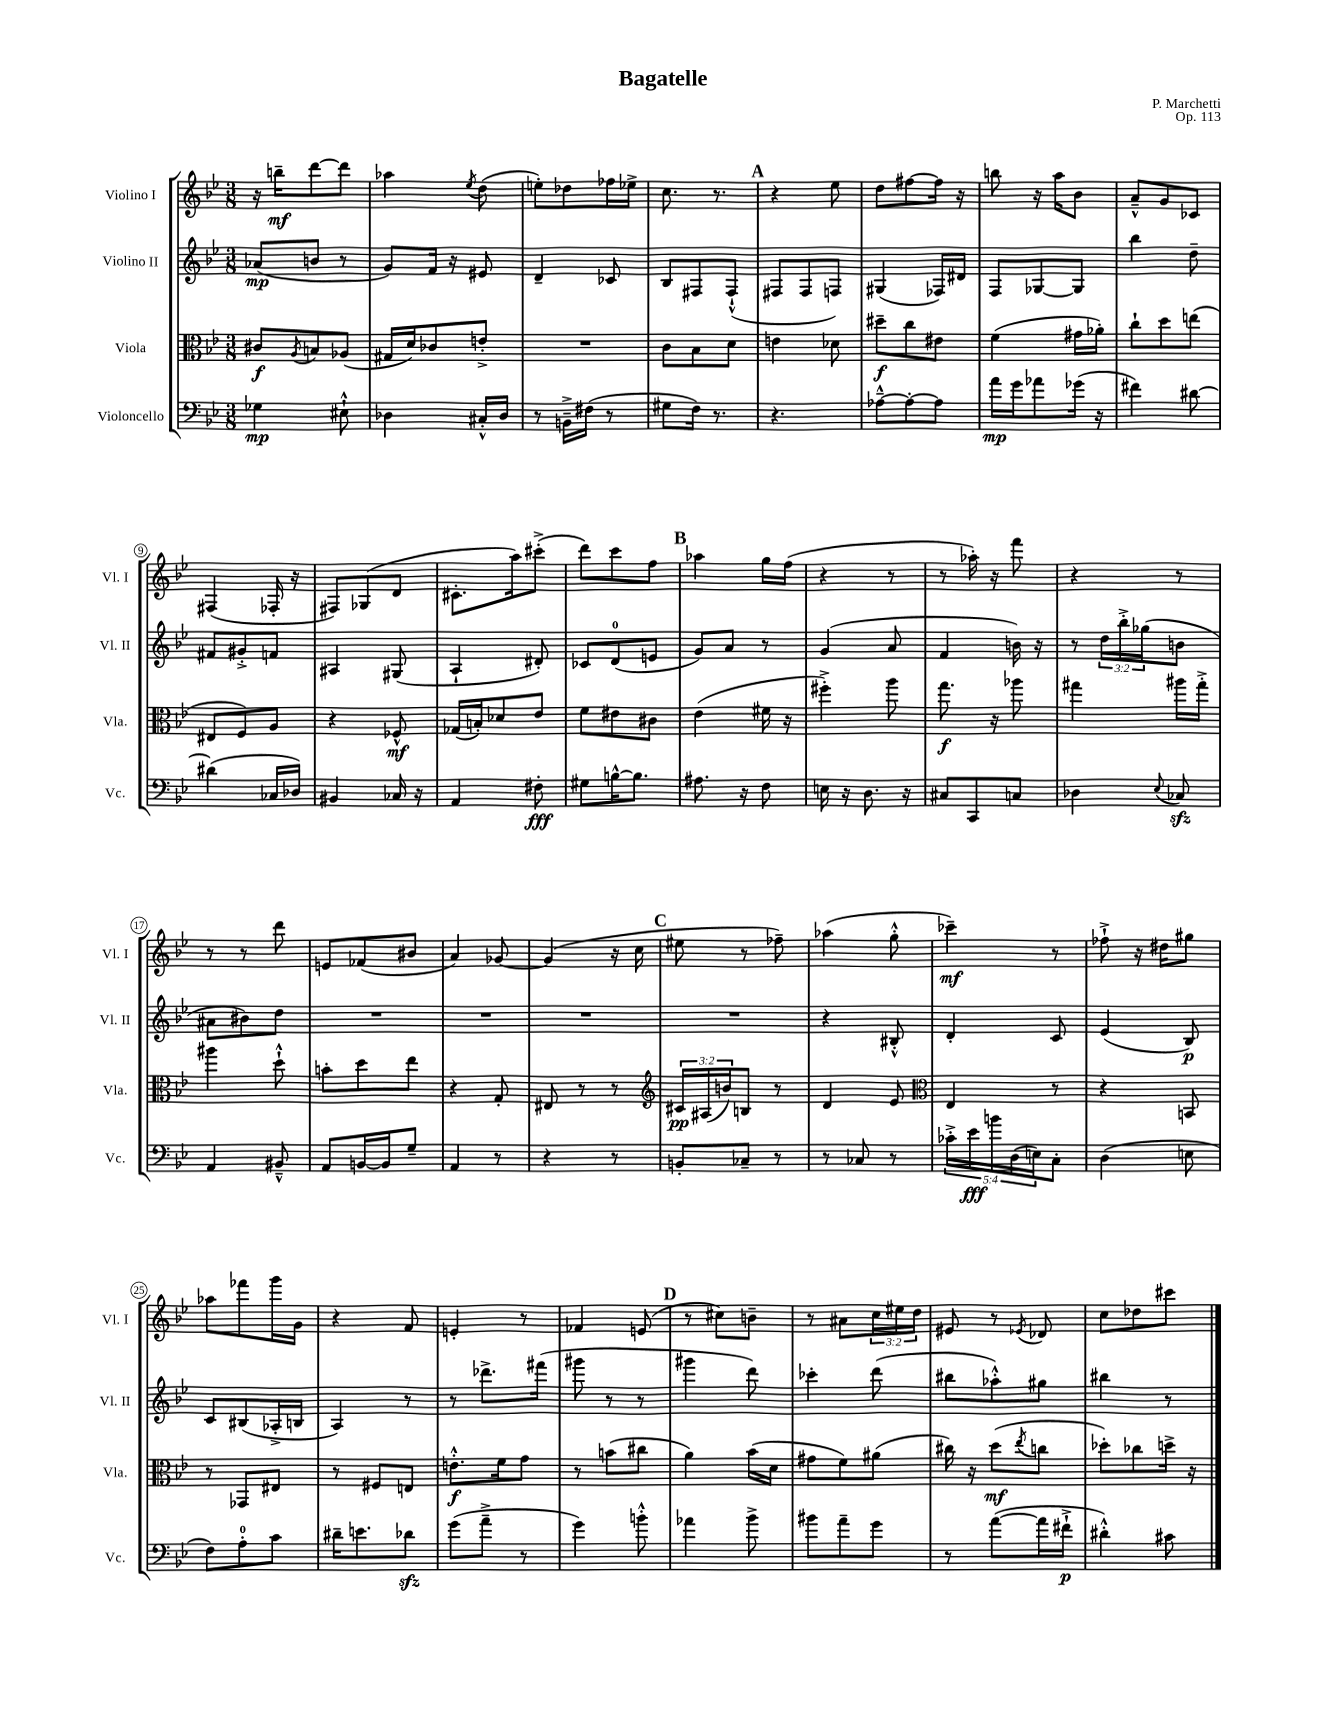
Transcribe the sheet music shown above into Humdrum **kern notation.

**kern	**kern	**kern	**kern
*staff4	*staff3	*staff2	*staff1
*clefF4	*clefC3	*clefG2	*clefG2
*k[b-e-]	*k[b-e-]	*k[b-e-]	*k[b-e-]
*M3/8	*M3/8	*M3/8	*M3/8
4G-	8c#	(8a-	16r
.	.	.	16bb~
.	8qA	.	.
.	8B	8b	[8ddd
8E#`^^	(8A-	8r	8ddd]
=	=	=	=
4D-	16G#	8g)	4aa-
.	16d)	.	.
.	8c-	16f	.
.	.	16r	.
.	.	.	8qee-
16C#'^^	8e'^	8e#	(8dd
16D-	.	.	.
=	=	=	=
8r	4.r	4d~	8ee')
16BB~^	.	.	8dd-
(16F#	.	.	.
8r	.	8c-	16ff-
.	.	.	16ee-^
=	=	=	=
8G#	8c	8B-	8.cc
16F)	8B-	8F#	.
8.r	.	.	8.r
.	8d	(8F#`^^	.
=	=	=	=
4.r	4e	8F#	4r
.	.	8F#	.
.	8d-	8F)	8ee-
=	=	=	=
[8A-~^^	8dd#~	(4G#	8dd
8A-'_	8cc	.	[8ff#
8A-]	8e#	16F-)	16ff#]
.	.	16d#	16r
=	=	=	=
16a	(4f	8F	8bb
16g	.	.	.
8a-	.	[8G-	16r
.	.	.	16aa
(16g-	16g#	8G-]	8b-
16r	16a-')	.	.
=	=	=	=
4f#)	8cc`	4bb-	8a~^^
.	8dd	.	8g
[8d#	(8ee	8dd~	8c-
=	=	=	=
(4d#]	8E#	8f#	(4F#
.	8F)	8g#'^	.
16C-	8A	8f	16F-'
16D-)	.	.	16r
=	=	=	=
4BB#	4r	4A#	8F#)
.	.	.	(8G-
16C-	8F-^^	(8G#	8d
16r	.	.	.
=	=	=	=
4AA	(16G-	4A`	8.c#'
.	16B')	.	.
.	8d-	.	.
.	.	.	16aa)
8F#'	8e-	8d#')	(8ccc#'^
=	=	=	=
8G#	8f	8c-	8ddd)
[16B^^	8e#	(8d	8ccc
8.B]	.	.	.
.	8c#	8e	8ff
=	=	=	=
8.A#	(4e-	8g)	4aa-
.	.	8a	.
16r	.	.	.
8F	16f#	8r	16gg
.	16r	.	(16ff
=	=	=	=
16E	4ff#'^)	(4g	4r
16r	.	.	.
8.D	.	.	.
.	8aa	8a	8r
16r	.	.	.
=	=	=	=
8C#	8.gg	4f	8r
8CC	.	.	16aa-')
.	16r	.	16r
8C	8aa-	16b)	8fff
.	.	16r	.
=	=	=	=
4D-	4gg#	8r	4r
.	.	24dd	.
.	.	24bb-'^	.
.	.	(24gg-	.
8qqE-	.	.	.
8C-	16aa#	8b	8r
.	16gg#'^	.	.
=	=	=	=
4AA	4aa#	8a#	8r
.	.	8b#)	8r
8BB#~^^	8dd`^^	8dd	8ddd
=	=	=	=
8AA	8b'	4.r	8e
[16BB	8dd	.	(8f-
16BB]	.	.	.
8G~	8ee-	.	8b#
=	=	=	=
4AA	4r	4.r	4a)
8r	8G'	.	[8g-
=	=	=	=
4r	8E#	4.r	(4g-]
.	8r	.	.
8r	8r	.	16r
.	.	.	16cc
=	=	=	=
*	*clefG2	*	*
8BB'	24c#	4.r	8ee#
.	(24A#	.	.
.	24b)	.	.
8C-~	8B	.	8r
8r	8r	.	8ff-~)
=	=	=	=
8r	4d	4r	(4aa-
8C-	.	.	.
8r	8e-	8B#'^^	8gg'^^
=	=	=	=
*	*clefC3	*	*
20c-'^	4E-	4d'	4ccc-~)
20e-	.	.	.
20b	.	.	.
(20D	.	.	.
20E)	.	.	.
8C'	8r	8c	8r
=	=	=	=
(4D	4r	(4e-	8ff-`^
.	.	.	16r
.	.	.	16dd#
8E	8BB	8B-)	8gg#
=	=	=	=
8F)	8r	8c	8aa-
8A'	8GG-	(8B#	8fff-
8c	8E#	16A-'^	16ggg
.	.	16B	16g
=	=	=	=
16d#~	8r	4A)	4r
8.e	.	.	.
.	8F#	.	.
8d-	8E	8r	8f
=	=	=	=
(8g	8.e'^^	8r	4e'
8a~^	.	8.ddd-^	.
.	16f	.	.
8r	8g	.	8r
.	.	(16fff#	.
=	=	=	=
4g)	8r	8ggg#	4f-
.	(8b	8r	.
8b'^^	8cc#	8r	(8e
=	=	=	=
4a-	4a)	4ggg#	8r
.	.	.	8cc#)
8b-^	(16b-	8ddd)	8b~
.	16d	.	.
=	=	=	=
8b#	8g#	4ccc-'	8r
8a~	8f)	.	8a#
8g	(8a#	(8ddd	24cc
.	.	.	24ee#
.	.	.	24dd
=	=	=	=
8r	16cc#)	8bb#	8e#
.	16r	.	.
([8a	(8dd	8aa-'^^)	8r
.	8qee-	.	8qe-
16a]	8cc	8gg#	8d-
16f#`^	.	.	.
=	=	=	=
4d#'^^)	8dd-')	4bb#	8cc
.	8cc-	.	8dd-
8c#	16dd^	8r	8ccc#
.	16r	.	.
==	==	==	==
*-	*-	*-	*-
